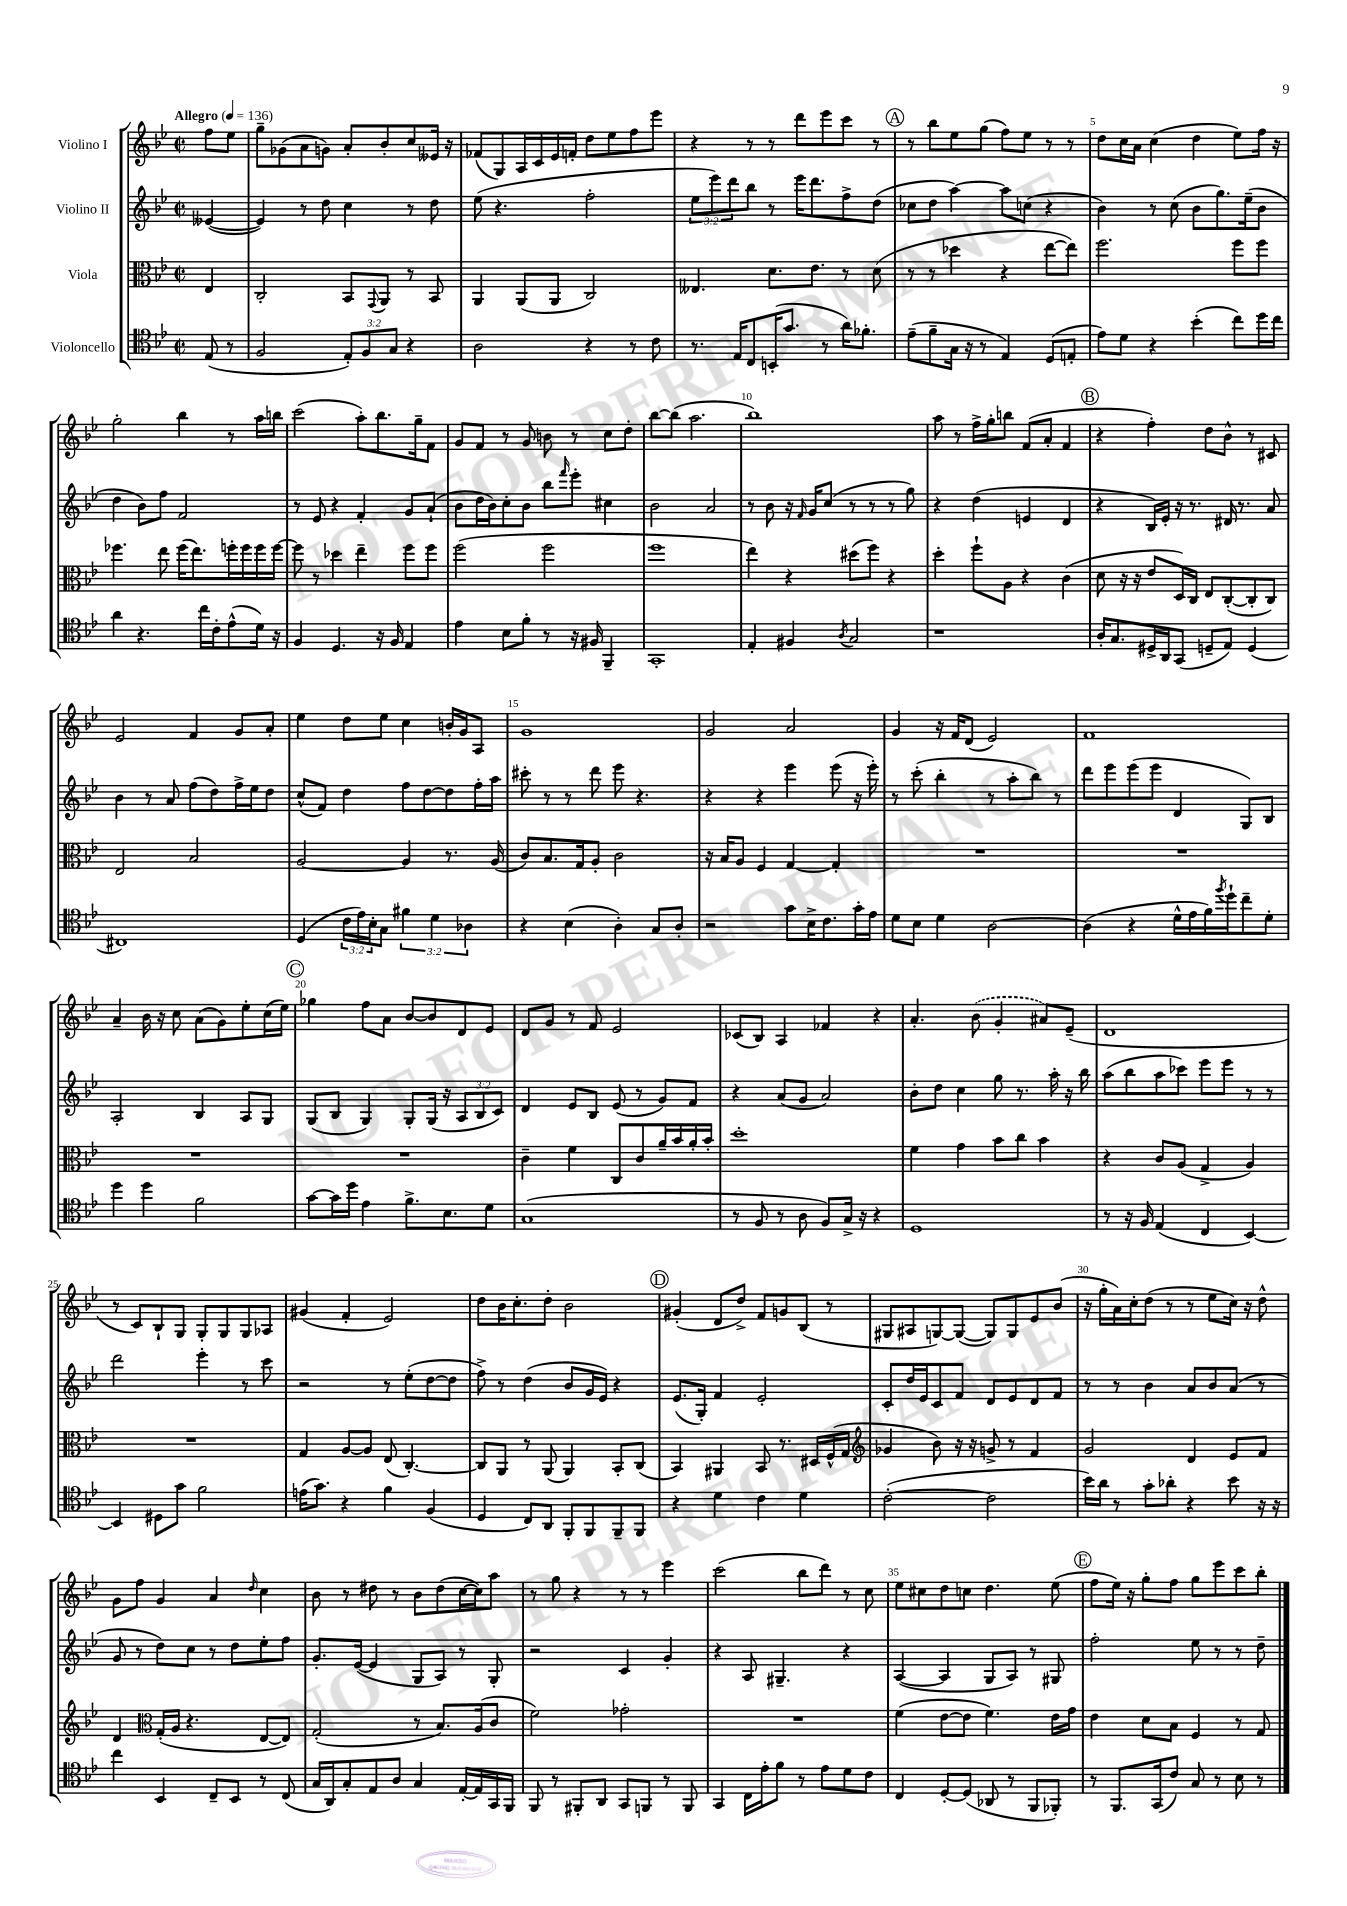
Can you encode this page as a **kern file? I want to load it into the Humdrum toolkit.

**kern	**kern	**kern	**kern
*part4	*part3	*part2	*part1
*staff4	*staff3	*staff2	*staff1
*I"Violoncello	*I"Viola	*I"Violino II	*I"Violino I
*clefC4	*clefC3	*clefG2	*clefG2
*k[b-e-]	*k[b-e-]	*k[b-e-]	*k[b-e-]
*M2/2	*M2/2	*M2/2	*M2/2
*met(c|)	*met(c|)	*met(c|)	*met(c|)
*MM136	*MM136	*MM136	*MM136
=	=	=	=
!	!	!	!LO:TX:a:B:t=Allegro
(8E-/	4E-/	([4e--X/	8ff\L
8r	.	.	8ee-\J
=1	=1	=1	=1
2F/	2C'/	4e--/])	8gg~\L
.	.	.	(8g-X\
.	.	8r	8a\
.	.	8dd\	8gn\J)
12E-'/L)	8BB-/L	4cc\	8a'/L
12F/	.	.	.
.	8qqGG/	.	.
.	8AA/J	.	8b-'/
12G/J	.	.	.
4r	8r	8r	8cc/
.	8BB-/	8dd\	16e--X/Jk
.	.	.	16r
=2	=2	=2	=2
2A\	4AA/	(8ee-\	(8f-X/L
.	.	4.r	8G/)
.	(8AA/L	.	16A/L
.	.	.	16c/
.	8AA/J	.	16e-/
.	.	.	16fn'/JJ
4r	2C/)	2ff'\	8dd\L
.	.	.	8ee-\
8r	.	.	8ff\
8c\	.	.	8eee-\J
=3	=3	=3	=3
8.r	4.E--X/	12ee-\L	4r
.	.	12eee-\)	.
.	.	12ddd\	.
16E-/KL	.	.	.
8C/	.	8bb-\J	8r
(16BBn'/K	8.d\L	8r	8r
8.g/J	.	.	.
.	.	16eee-\KL	8ddd\L
.	8.e-\J	8.ddd\	.
8r	.	.	8eee-\
16a\KL)	8r	8ff^\	8ccc\J
8.f-X'\J	.	.	.
.	(8d\	(8dd\J	8r
!!LO:REH:place=s1:t=A
=4	=4	=4	=4
(8e-~\L	8r	8cc-X\L	8r
8f~\	8r	8dd\J	8bb-\L
16G\Jk	4dd-X\	[4aa\)	8ee-\
16r	.	.	.
8r	.	.	(8gg\J
4E-/)	4r	8aa\L]	8ff\L)
.	.	(8ccn\J	8ee-\J
(8D/L	[8ee-\L	4r	8r
8En'/J	8ee-\J])	.	8r
=5	=5	=5	=5
8e-\L)	2.ff\	4b-\)	8dd\L
8d\J	.	.	16cc\L
.	.	.	16a\JJ
4r	.	8r	(4cc\
.	.	(8cc\	.
(4b-'\	.	8b-\L	4dd\
.	.	8.gg\)	.
8cc\L)	8ff\L	.	8ee-\L)
.	.	(16ee-~\k	.
16dd\L	8ff\J	8b-\J	16ff\Jk
16cc\JJ	.	.	16r
!!LO:LB:g=z
=6	=6	=6	=6
4a\	4.ff-X\	4dd\	2gg'\
4.r	.	8b-\L)	.
.	8ee-\	8ff\J	.
.	(16ff-\KL	2f/	4bb-\
.	8.ee-\)	.	.
16cc\LL	.	.	.
16c'\J	.	.	.
(8e-^^\	16ffn'\L	.	8r
.	16ff\	.	.
16d\Jk)	16ff\	.	16aa\LL
16r	[16ff\JJ	.	16bbn\JJ
=7	=7	=7	=7
4F/	8ff\]	8r	(2ccc\
.	8r	8e-/	.
4.D/	4dd-X\	4r	.
.	4ee-~\	4f'/	8aa'\L)
16r	.	.	8.bb-\
16F/	.	.	.
4E-/	8ff\L	8g/L	.
.	.	.	16gg~\k
.	8ff\J	(8a`/J	8f\J
=8	=8	=8	=8
4e-\	(2ff\	8b-\L	8g/L
.	.	16dd\L	8f/J
.	.	16b-\J)	.
8B-\L	.	8cc'\	8r
8f'\J	.	8b-\J	8g/
8r	2ff\	8bb-\L	8bn\
.	.	16qqfff/	.
16r	.	8eee-'\J	8r
16F#X/	.	.	.
4FF~/	.	4cc#X\	8cc\L
.	.	.	8dd'\J
=9	=9	=9	=9
1GG'	1ff	2b-\	[8bb-\L
.	.	.	(8bb-\J]
.	.	.	2.aa\
.	.	2a/	.
=10	=10	=10	=10
4E-'/	4ee-\)	8r	1bb-)
.	.	8b-\	.
4F#X/	4r	16r	.
.	.	16qqf/	.
.	.	16g/KL	.
.	.	(8cc/J	.
8qA/	.	.	.
2G/	(8dd#X\L	8r	.
.	8ff\J)	8r	.
.	4r	8r	.
.	.	8gg\)	.
=11	=11	=11	=11
1r	4dd'\	4r	8aa\
.	.	.	8r
.	8ff`\L	(4dd\	16ff^\LL
.	.	.	16gg'\J
.	8A\J	.	8bbn\J
.	4r	4en/	(8f/L
.	.	.	8a'/J
.	(4c\	4d/	4f/
!!LO:REH:place=s1:t=B
=12	=12	=12	=12
16A'/KL	8d\	4r	4r
8.G/	.	.	.
.	16r	.	.
.	16r	.	.
16D#X^/L	8e-/L	16B-/LL)	4ff'\)
16AA/J	.	16e-'/JJ	.
(8GG/J	16D/L)	16r	.
.	16C/JJ	8.r	.
8Dn~/L	8E-/L	.	8dd\L
8E-/J)	([8C'/	16d#X/	8b-^^\J
.	.	8.r	.
(4D/	8C'/]	.	8r
.	8C/J)	8a/	8c#X/
!!LO:LB:g=z
=13	=13	=13	=13
1C#X)	2E-/	4b-\	2e-/
.	.	8r	.
.	.	8a/	.
.	2B-/	(8ff\L	4f/
.	.	8dd\)	.
.	.	16ff^\L	8g/L
.	.	16ee-\J	.
.	.	8dd\J	8a'/J
=14	=14	=14	=14
(4D/	[2A/	(8cc^^/L	4ee-\
.	.	8f/J)	.
24c\LL	.	4dd\	8dd\L
24e-\)	.	.	.
24B-'\J	.	.	.
8G\J	.	.	8ee-\J
6f#X\	4A/]	8ff\L	4cc\
.	.	[8dd\	.
6d\	.	.	.
.	8.r	8dd\]	16bn'/LL
.	.	.	16g/J
6A-X\	.	.	.
.	.	16ff'\L	8A/J
.	(16A/	16aa\JJ	.
=15	=15	=15	=15
4r	8c/L)	8ccc#X'\	1g
.	8.B-/	8r	.
(4B-\	.	8r	.
.	16G/k	.	.
.	8A'/J	8ddd\	.
4A'\)	2c\	8eee-\	.
.	.	4.r	.
8G/L	.	.	.
8A'/J	.	.	.
=16	=16	=16	=16
2r	16r	4r	2g/
.	16B-/KL	.	.
.	8A/J	.	.
.	4F/	4r	.
8g\L	[4G/	4eee-\	2a/
16B-^\K	.	.	.
8.c\	.	.	.
.	4G'/]	(8eee-\	.
16g'\L	.	16r	.
16e-\JJ	.	16eee-'\)	.
=17	=17	=17	=17
8d\L	1r	8r	4g/
8B-\J	.	(8ccc'\	.
4d\	.	4bb-'\	16r
.	.	.	16f/KL
.	.	.	(8d/J
[2A\	.	8r	2e-/)
.	.	8aa'\L	.
.	.	8bb-\J)	.
.	.	8r	.
=18	=18	=18	=18
(4A\]	1r	8ddd\L	1f
.	.	8eee-\	.
4r	.	(8eee-\	.
.	.	8eee-\J	.
16d^^\LL	.	4d/	.
16e-\	.	.	.
16f\)	.	.	.
8qff/	.	.	.
16dd`\J	.	.	.
8cc~\	.	8G/L)	.
8d'\J	.	8B-/J	.
!!LO:LB:g=z
=19	=19	=19	=19
4dd\	1r	2A'/	4a~/
4dd\	.	.	16b-\
.	.	.	16r
.	.	.	8cc\
2f\	.	4B-/	(8a\L
.	.	.	8g\)
.	.	8A/L	8ee-'\
.	.	8G/J	(16cc\L
.	.	.	16ee-\JJ)
!!LO:REH:place=s1:t=C
=20	=20	=20	=20
[8g\L	1r	(8G/L	4gg-X\
16g\L]	.	8B-/J	.
16dd\JJ	.	.	.
4e-\	.	4G/)	8ff\L
.	.	.	8a\J
8.f^\L	.	8G'/L	[8b-/L
.	.	(16G/Jk	8b-/]
8.B-\	.	16r	.
.	.	12A/L	8d/
.	.	12B-/	.
8d\J	.	.	8e-/J
.	.	12c/J)	.
=21	=21	=21	=21
(1G	4c~\	4d/	8d/L
.	.	.	8g/J
.	4f\	8e-/L	8r
.	.	8B-/J	8f/
.	8C/L	(8e-/	2e-/
.	8c/	8r	.
.	16a~/L	8g/L)	.
.	16b-/	.	.
.	16a'/	8f/J	.
.	16b-'/JJ	.	.
=22	=22	=22	=22
8r	1dd'	4r	(8c-X/L
8F/	.	.	8B-/J)
8r	.	(8a/L	4A/
8A\	.	8g/J	.
8F/L)	.	2a/)	4f-X/
16G^/Jk	.	.	.
16r	.	.	.
4r	.	.	4r
=23	=23	=23	=23
1D	4f\	8b-'\L	4.a'/
.	.	8dd\J	.
.	4g\	4cc\	.
.	.	.	(8b-\
.	8b-\L	8gg\	4g'/
.	8cc\J	8.r	.
.	4b-\	.	8a#X/L)
.	.	16aa'\	.
.	.	16r	(8e-~/J
.	.	16bb-\	.
=24	=24	=24	=24
8r	4r	(8aa\L	1d
16r	.	8bb-\	.
16F/	.	.	.
(4E-/	8c/L	8aa\	.
.	(8A/J	8ccc-X\J)	.
4C/	4G^/	8eee-\L	.
.	.	8eee-\J	.
[4BB-/)	4A/)	8r	.
.	.	8r	.
!!LO:LB:g=z
=25	=25	=25	=25
4BB-/]	1r	2ddd\	8r
.	.	.	8c/L)
8D#X\L	.	.	8B-`/
8g\J	.	.	8G/J
2f\	.	4eee-'\	8G'/L
.	.	.	8G/
.	.	8r	8G/
.	.	8ccc\	8A-X/J
=26	=26	=26	=26
(16en\KL	4G/	2r	(4g#X/
8.g\J)	.	.	.
4r	[8A/L	.	4f'/
.	8A/J]	.	.
4f\	(8E-/	8r	2e-/)
.	[4.C'/)	(8ee-'\L	.
(4F/	.	[8dd\	.
.	.	8dd\J]	.
=27	=27	=27	=27
4D/	8C/L]	8ff^\)	8dd\L
.	8AA/J	8r	16b-\K
.	.	.	8.cc'\
8C/L)	8r	(4dd\	.
8AA/J	(8AA/	.	8dd'\J
8FF'/L	4AA/)	8b-/L	2b-\
8FF/	.	16g/L	.
.	.	16e-/JJ)	.
8FF~/	8BB-'/L	4r	.
8FF/J	(8C/J	.	.
!!LO:REH:place=s1:t=D
=28	=28	=28	=28
4r	4BB-/)	(8.e-/L	(4g#X'/
.	.	16G'/Jk)	.
4d\	4AA#X/	4f/	8d/L
.	.	.	8dd^/J)
4c\	8BB-/	2e-'/	8f/L
.	8.r	.	8gn/
4d\	.	.	(8B-/J
.	16D#X/LL	.	.
.	(16F^^/	.	8r
.	16G/JJ	.	.
=29	=29	=29	=29
*	*clefG2	*	*
([2c'\	4g-X/	8c'/L	8G#X/L
.	.	16dd/L	8A#X/
.	.	16e-/J	.
.	8b-\)	8c/	[8Gn/)
.	16r	8f/J	(8G/J_
.	16r	.	.
2c\]	8gn^/	8d/L	8G/L])
.	8r	8e-/	8G/
.	4f/	8d/	8e-/
.	.	8f/J	(8b-/J
=30	=30	=30	=30
16b-\LL)	2g/	8r	16r
16a\JJ	.	.	16gg'\LL
8r	.	8r	16a\)
.	.	.	16cc'\J
8g'\L	.	4b-\	(8dd\J
8a-X'\J	.	.	8r
4r	4d/	8a/L	8r
.	.	8b-/	8ee-\L
8b-\	8e-/L	(8a/J	16cc\Jk)
.	.	.	16r
16r	8f/J	8r	8dd^^\
16r	.	.	.
!!LO:LB:g=z
=31	=31	=31	=31
4cc\	4d/	8g/	8g\L
.	.	8r	8ff\J
*	*clefC3	*	*
4BB-/	(16G'/LL	8dd\L)	4g/
.	16A/JJ	.	.
.	4.r	8cc\J	.
8C~/L	.	8r	4a/
8BB-/J	.	8dd\L	.
.	.	.	16qqdd/
8r	[8E-/L	8ee-'\	4cc\
(8C/	8E-/J])	8ff\J	.
=32	=32	=32	=32
16G/LL	(2G'/	8.g'/L	8b-\
16AA/J)	.	.	.
8G'/	.	.	8r
.	.	([16e-/Jk	.
8E-/	.	4e-/]	8dd#X\
8A/J	.	.	8r
4G/	8r	8G/L	8b-\L
.	8.B-/L)	8A/J)	(8dd#\
[16E-'/LL	.	8r	[16cc\L
16E-/]	(16A/k	.	16cc\J])
16GG/	8c/J	8G'/	8aa\J
16FF/JJ	.	.	.
=33	=33	=33	=33
8FF/	2f\)	2r	8r
8r	.	.	8gg\
8FF#X'/L	.	.	4r
8AA/J	.	.	.
8GG/L	2g-X'\	4c/	8r
8FFn/J	.	.	8r
8r	.	4g'/	4eee-\
8FF/	.	.	.
=34	=34	=34	=34
4GG/	1r	4r	(2ccc\
16C\LL	.	8A/	.
16e-'\J	.	.	.
8f\J	.	4.G#X~/	.
8r	.	.	8bb-\L
8e-\L	.	.	8ddd\J)
8d\	.	4r	8r
8c\J	.	.	8cc\
=35	=35	=35	=35
4C/	(4f\	([4A/	8ee-\L
.	.	.	8cc#X\
[8D'/L	[8e-\L	4A/]	8dd\
(8D/J]	8e-\J]	.	8ccn\J
8AA-X/	4.f\)	8G/L	4.dd\
8r	.	8A/J)	.
8FF/L	.	8r	.
8FF-X'/J)	16e-\LL	8G#X/	(8ee-\
.	16g\JJ	.	.
!!LO:REH:place=s1:t=E
=36	=36	=36	=36
8r	4e-\	2ff'\	8ff\L
8.FF/L	.	.	16ee-\Jk)
.	.	.	16r
.	8d\L	.	8gg'\L
(16GG/k	.	.	.
8c/J)	8B-\J	.	8ff\J
8G/	4F/	8ee-\	8gg\L
8r	.	8r	8eee-\
8B-\	8r	8r	8ccc\
8r	8G/	8dd~\	8bb-'\J
==	==	==	==
*-	*-	*-	*-
